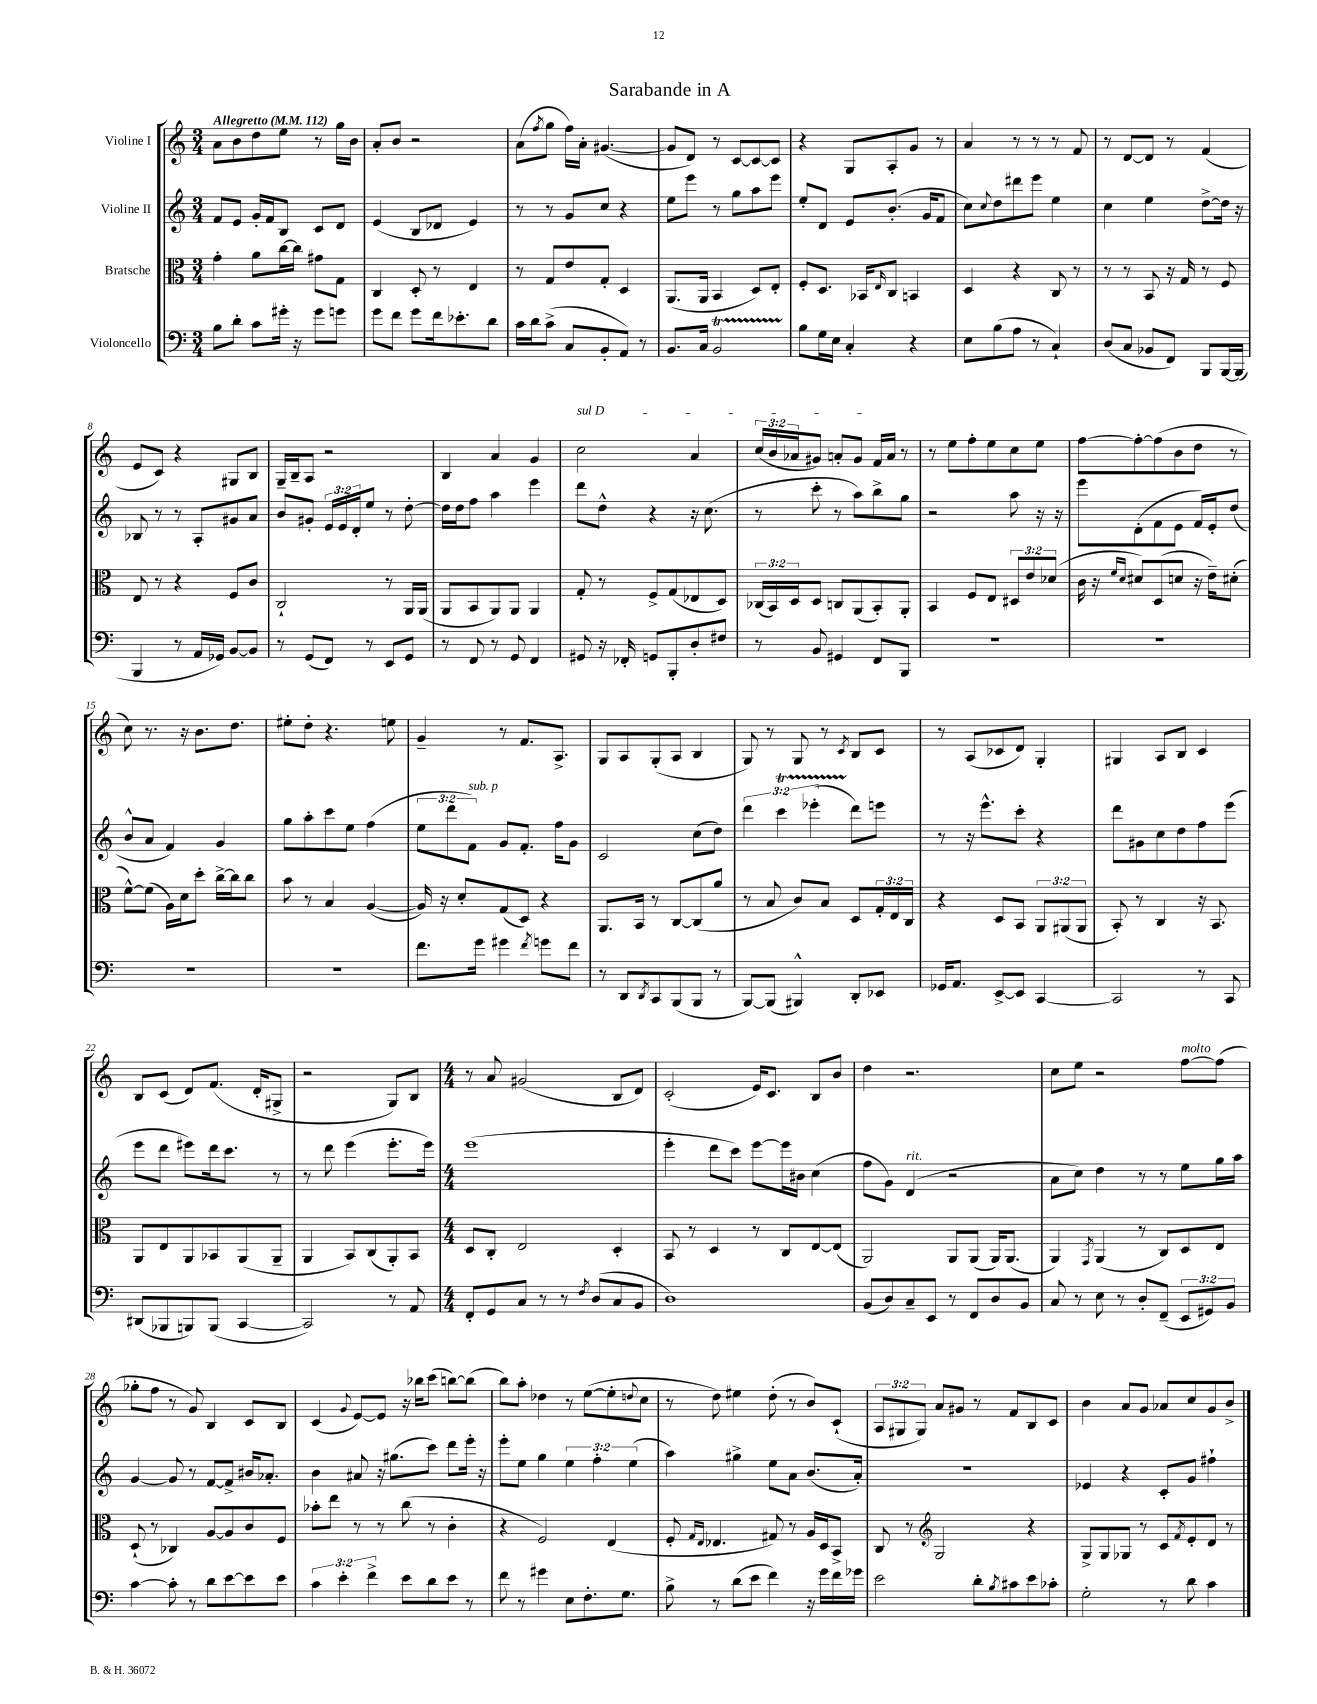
\header { title = "Sarabande in A" }
<<
\new StaffGroup <<
\new Staff = "s0" \with { instrumentName = "Violine I" } {
    \clef treble \key c \major \numericTimeSignature \time 3/4 \override Staff.TupletNumber.text = #tuplet-number::calc-fraction-text \tempo "Allegretto" 4 = 112
    a'8 b'8 d''8 e''8 r8 g''16 b'16 |
    a'8-. b'8 r2 |
    a'8( \acciaccatura { f''8 } g''8 f''16) a'16-. gis'4.~( |
    gis'8 d'8) r8 c'8~ c'8~ c'8 |
    r4 g8 a8-. g'8 r8 |
    a'4 r8 r8 r8 f'8 |
    r8 d'8~ d'8 r8 f'4( |
    e'8 c'8) r4 gis8 b8 |
    g16-- b16-- a8 r2 |
    b4 a'4 g'4 |
    \once \override TextSpanner.bound-details.left.text = \markup { \italic "sul D" } c''2\startTextSpan a'4 |
    \tuplet 3/2 { c''16( b'16 aes'16 } gis'8) a'8-. gis'8 f'16 a'16\stopTextSpan r8 |
    r8 e''8 f''8-. e''8 c''8 e''8 |
    f''8~ f''8~-. f''8( b'8 d''8 r8 |
    c''8) r8. r16 b'8. d''8. |
    eis''8-. d''8-. r4. e''8 |
    g'4-- r8 f'8. a8.-> |
    g8 a8 g8-.( a8 b4 |
    g8) r8 g8 r8 \acciaccatura { c'8 } b8 c'8 |
    r8 a8( ces'8 d'8) g4-. |
    gis4 a8 b8 c'4 |
    b8 c'8( d'8) f'8.( d'16-. gis8-> |
    r2 g8) b8 |
    \numericTimeSignature \time 4/4 r8 a'8 gis'2( b8 d'8) |
    c'2-.( e'16) c'8. b8 b'8 |
    d''4 r2. |
    c''8 e''8 r2 f''8~^\markup { \italic "molto" } f''8( |
    ges''8-. f''8 r8 g'8) b4 c'8 b8 |
    c'4( \appoggiatura { g'8 } e'8~) e'8 r16 bes''16 c'''8( b''8~) b''8( |
    b''8) a''8-. des''4 r8 e''8~( e''8-. \appoggiatura { d''8 } c''8 |
    r8 d''8) eis''4 d''8-.( r8 b'8) c'8-!( |
    \tuplet 3/2 { a8 gis8 gis8) } a'8 gis'8 r8 f'8 b8 c'8 |
    b'4 a'8 g'8 aes'8 c''8 g'8 b'8-> \bar "|." |
}
\new Staff = "s1" \with { instrumentName = "Violine II" } {
    \clef treble \key c \major \numericTimeSignature \time 3/4 \override Staff.TupletNumber.text = #tuplet-number::calc-fraction-text
    f'8 e'8 g'16-. f'16 b8 c'8 d'8 |
    e'4( b8 des'8 e'4) |
    r8 r8 g'8 c''8 r4 |
    e''8 e'''8 r8 g''8 a''8 e'''8 |
    e''8-. d'8 e'8 b'8.-.( g'16 f'8 |
    c''8) \appoggiatura { c''8 } d''8 dis'''8 e'''8 e''4 |
    c''4 e''4 d''8~-> d''16 r16 |
    bes8 r8 r8 a8-. gis'8 a'8 |
    b'8 gis'8-. \tuplet 3/2 { e'16 e'16 d'16-. } e''8 r8 d''8~-. |
    d''16 d''16 f''8 a''4 e'''4 |
    d'''8 d''8-^ r4 r16 c''8.( |
    r8 c'''8-. r8 a''8) b''8-> g''8 |
    r2 a''8 r16 r16 |
    e'''8 d'8-.( f'8 e'8 f'16) e'16-. d''8( |
    b'8-^ a'8 f'4) g'4 |
    g''8 a''8-. c'''8 e''8 f''4( |
    \tuplet 3/2 { e''8 d'''8 f'8^\markup { \italic "sub. p" }) } g'8 f'8.-. f''16 g'8 |
    c'2 c''8( d''8) |
    \tuplet 3/2 { d'''4 c'''4\startTrillSpan ees'''4-.( } d'''8\stopTrillSpan) e'''8 |
    r8 r16 e'''8.-^ c'''8-. r4 |
    d'''8 gis'8 c''8 d''8 f''8 e'''8( |
    e'''8 d'''8 eis'''8) d'''16 c'''8. r8 |
    r8 d'''8 e'''4( e'''8.-. e'''16) |
    \numericTimeSignature \time 4/4 e'''1( |
    e'''4-. d'''8 c'''8) e'''8~ e'''16 bis'16 c''4( |
    f''8 g'8) d'4^\markup { \italic "rit." }( r2 |
    a'8 c''8) d''4 r8 r8 e''8 g''16 a''16 |
    g'4~ g'8 r8 f'8~ f'8-> bis'16 aes'8.-. |
    b'4 ais'8 r16 gis''8.( c'''8) d'''8 e'''16-. r16 |
    e'''8-. e''8 g''4 \tuplet 3/2 { e''4 f''4-. e''4( } |
    a''4) gis''4-> e''8 a'8 b'8.( a'16-.) |
    R1 |
    ees'4 r4 c'8-. g'8 fis''4-! \bar "|." |
}
\new Staff = "s2" \with { instrumentName = "Bratsche" } {
    \clef alto \key c \major \numericTimeSignature \time 3/4 \override Staff.TupletNumber.text = #tuplet-number::calc-fraction-text
    g'4-. a'8 c''16~ c''16 gis'8 g8 |
    c4 d8-. r8 e4 |
    r8 g8 e'8 g8-. d4 |
    a,8.( a,16 b,4 d8) e8-. |
    f8-. d8. bes,16 \grace { e16 } c8 b,4 |
    d4 r4 c8 r8 |
    r8 r8 b,8 r16 g16 r8 f8 |
    e8 r8 r4 f8 c'8 |
    c2-! r8 a,16 a,16( |
    a,8 b,8 a,8) a,8 a,4 |
    g8-. r8 f8-> g8( ees8 d8) |
    \tuplet 3/2 { ces16( b,16) d16 } d8 c8 a,8( b,8-.) a,8-. |
    b,4 f8 e8 \tuplet 3/2 { dis8 e'8 des'8( } |
    c'16 r16 \grace { f'16 d'16 } dis'8) d8( d'8 r16 e'16--) dis'8-.( |
    f'8~-^) f'8( a16) d'16 d''8-. c''16~-> c''16 c''8 |
    b'8 r8 b4 a4~( |
    a16) r16 d'8-. g8( d8) r4 |
    a,8. b,16 r8 c8~ c8( a'8 |
    r8 b8 c'8) b8 d8 \tuplet 3/2 { g16-. e16 c16 } |
    r4 d8 b,8 \tuplet 3/2 { a,8 ais,8( ais,8 } |
    b,8-.) r8 c4 r16 b,8. |
    a,8 e8 a,8 bes,8 a,8( a,8-- |
    a,4 b,8) c8( a,8-.) b,8 |
    \numericTimeSignature \time 4/4 d8 c8-. e2 d4-. |
    b,8 r8 d4 r8 c8 e8~ e8( |
    a,2) a,8 a,8( a,16) a,8.( |
    a,4) \acciaccatura { g,8 } a,4( r8 c8) d8 e8 |
    d8-!( r8 ces4) a8~ a8 c'8 f8 |
    bes'8-. e''8 r8 r8 c''8( r8 c'4-. |
    r4 f2) e4( |
    f8-. \grace { g16 e16 } ees4. gis8) r8 a16 d16 b,8-> |
    c8 r8 \clef treble g2 r4 |
    g8-> g8 ges8 r8 c'8 \acciaccatura { f'8 } e'8-. d'8 r8 \bar "|." |
}
\new Staff = "s3" \with { instrumentName = "Violoncello" } {
    \clef bass \key c \major \numericTimeSignature \time 3/4 \override Staff.TupletNumber.text = #tuplet-number::calc-fraction-text
    b8 d'8-. c'8 gis'16-. r16 gis'8 g'8 |
    g'8 f'8 g'8 f'16 ees'8.-. d'8 |
    c'16 d'16 c'8->( c8 b,8-. a,8) r8 |
    b,8. c16 b,2\startTrillSpan |
    b8\stopTrillSpan g16 e16 c4-. r4 |
    e8 b8( a8 r8 c4-!) |
    d8( c8 bes,8 f,8) b,,8 b,,16~ b,,16( |
    b,,4 r8 a,16 ges,16) b,8~ b,8 |
    r8 g,8( f,8) r8 e,8 g,8 |
    r8 f,8 r8 g,8 f,4 |
    gis,8 r16 fes,16-. g,8 b,,8-. d8-. fis8 |
    r8 b,8 gis,4 f,8 b,,8 |
    R2. |
    R2. |
    R2. |
    R2. |
    f'8. g'16 gis'4 \acciaccatura { f'8 } g'8 f'8 |
    r8 d,8 \acciaccatura { d,8 } c,8 b,,8( b,,8 r8 |
    b,,8~) b,,8( bis,,4-^) d,8-. ees,8 |
    ges,16 a,8. e,8~-> e,8 c,4~ |
    c,2 r8 c,8 |
    dis,8( bes,,8 b,,8) b,,8( c,4~ |
    c,2) r8 a,8 |
    \numericTimeSignature \time 4/4 f,8-. g,8 c8 r8 r8 \acciaccatura { f8 } d8( c8 b,8 |
    d1) |
    b,8( d8) c8-- e,8 r8 f,8 d8 b,8 |
    c8 r8 e8 r8 d8-. f,8--( \tuplet 3/2 { e,8 gis,8) b,8 } |
    c'4~ c'8-. r8 d'8 e'8~ e'8 e'8 |
    \tuplet 3/2 { c'4 e'4-. f'4-> } e'8 d'8 e'8 r8 |
    f'8 r8 gis'4 e8 f8.-. g8. |
    b8-> r8 d'8( e'8 f'4) r16 g'16 f'16 ges'16 |
    e'2 d'8-. \acciaccatura { b8 } cis'8 e'8 ces'8-. |
    g2-. r8 d'8 c'4 \bar "|." |
}
>>
>>
